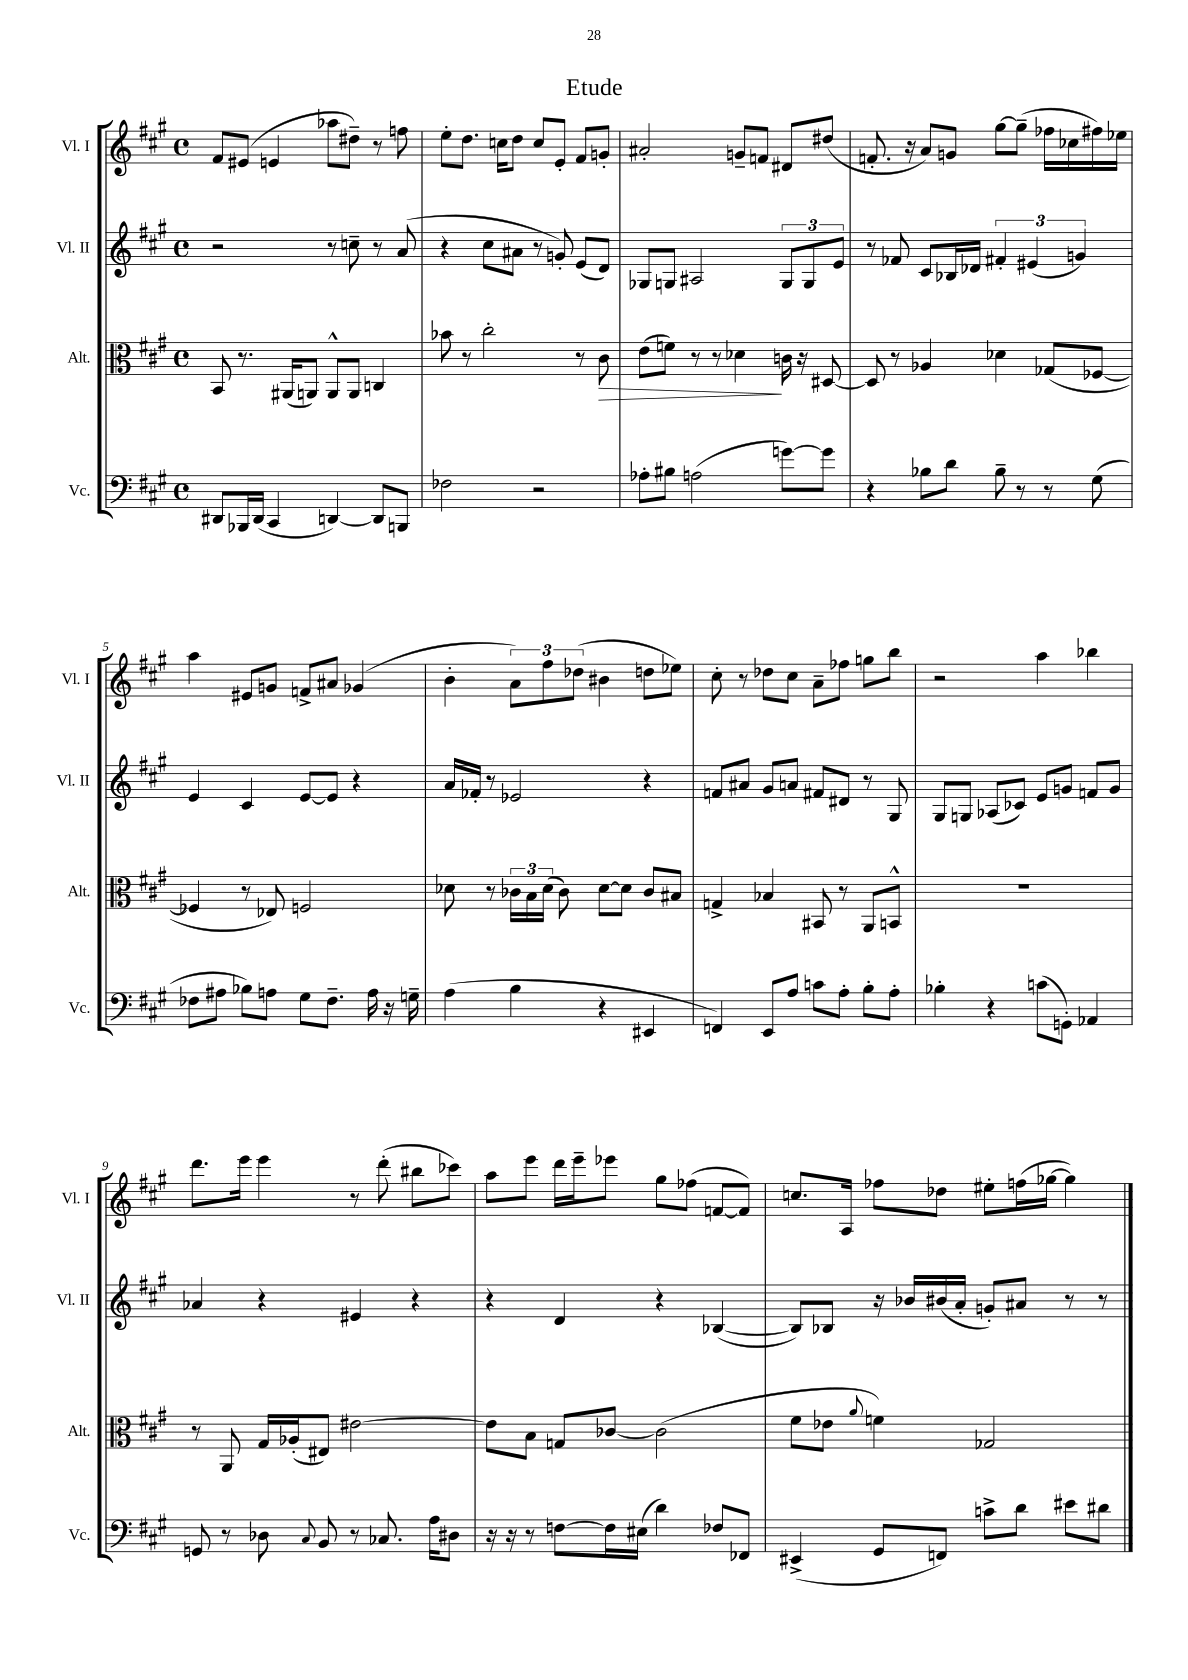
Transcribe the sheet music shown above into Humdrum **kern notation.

**kern	**kern	**kern	**kern
*staff4	*staff3	*staff2	*staff1
*clefF4	*clefC3	*clefG2	*clefG2
*k[f#c#g#]	*k[f#c#g#]	*k[f#c#g#]	*k[f#c#g#]
*M4/4	*M4/4	*M4/4	*M4/4
*met(c)	*met(c)	*met(c)	*met(c)
8DD#	8BB	2r	8f#
16BBB-	8.r	.	(8e#
(16DD#	.	.	.
4CC#	.	.	4e
.	(16AA#	.	.
.	8AA)	.	.
[4DD)	8AA^^	8r	8aa-
.	8AA	8cc~	8dd#~)
8DD]	4C	8r	8r
8BBB	.	(8a	8ff
=	=	=	=
2F-	8b-	4r	8ee'
.	8r	.	8.dd
.	2cc#'	8cc#	.
.	.	.	16cc
.	.	8a#	8dd
2r	.	8r	8cc
.	.	8g')	8e'
.	8r	(8e	8f#
.	8c#	8d)	8g'
=	=	=	=
8A-'	(8e	8G-	2a#'
8B#	8f)	8G	.
(2A	8r	2A#	.
.	8r	.	.
.	4d-	.	8g~
.	.	.	8f
[8g)	16c	12G	8d#
.	16r	.	.
.	.	12G	.
8g]	[8D#	.	(8dd#
.	.	12e	.
=	=	=	=
4r	8D#]	8r	8.f'
.	8r	8f-	.
.	.	.	16r
8B-	4A-	8c#	8a)
8d	.	16B-	8g
.	.	16d-	.
8B-~	4d-	6f#'	[8gg#
8r	.	.	(8gg#~]
.	.	(6e#	.
8r	(8G-	.	16ff-
.	.	.	16cc-
.	.	6g)	.
(8G#	[8F-	.	16ff#)
.	.	.	16ee-
=	=	=	=
8F-	4F-]	4e	4aa
8A#	.	.	.
8B-)	8r	4c#	8e#
8A	8E-)	.	8g
8G#	2F	[8e	8f^
8.F-~	.	8e]	8a#
.	.	4r	(4g-
16A	.	.	.
16r	.	.	.
16G~	.	.	.
=	=	=	=
(4A	8d-	16a	4b'
.	.	16f-'	.
.	8r	8r	.
4B	24c-	2e-	12a)
.	24B	.	.
.	(24d-	.	12ff#
.	8c-)	.	.
.	.	.	(12dd-
4r	[8d-	.	4b#
.	8d-]	.	.
4EE#	8c-	4r	8dd
.	8B#	.	8ee-)
=	=	=	=
4FF)	4G^	8f	8cc#'
.	.	8a#	8r
8EE	4B-	8g#	8dd-
8A	.	8a	8cc#
8c	8BB#	8f#	8a~
8A'	8r	8d#	8ff-
8B'	8AA	8r	8gg
8A'	8BB^^	8G#	8bb
=	=	=	=
4B-'	1r	8G#	2r
.	.	8G	.
4r	.	(8A-	.
.	.	8c-)	.
(8c	.	8e	4aa
8GG')	.	8g	.
4AA-	.	8f	4bb-
.	.	8g	.
=	=	=	=
8GG	8r	4a-	8.ddd
8r	8AA	.	.
.	.	.	16eee
8D-	16G#	4r	4eee
.	(16A-'	.	.
8qqC#	.	.	.
8BB	8E#)	.	.
8r	[2e#	4e#	8r
8.C-	.	.	(8ddd'
.	.	4r	8bb#
16A	.	.	.
8D#	.	.	8ccc-)
=	=	=	=
16r	8e#]	4r	8aa
16r	.	.	.
8r	8B	.	8eee
[8F	8G	4d	16ddd
.	.	.	16eee~
16F]	[8c-	.	8eee-
(16E#	.	.	.
4d)	(2c-]	4r	8gg#
.	.	.	(8ff-
8F-	.	([4B-	[8f
8FF-	.	.	8f])
=	=	=	=
(4EE#^	8f#	8B-])	8.cc
.	8e-	8B-	.
.	.	.	16A
.	8qqa	.	.
8GG#	4f)	16r	8ff-
.	.	16b-	.
8FF)	.	(16b#	8dd-
.	.	16a'	.
8c^	2G-	8g')	8ee#'
8d	.	8a#	(16ff
.	.	.	[16gg-
8e#	.	8r	4gg-])
8d#	.	8r	.
==	==	==	==
*-	*-	*-	*-
